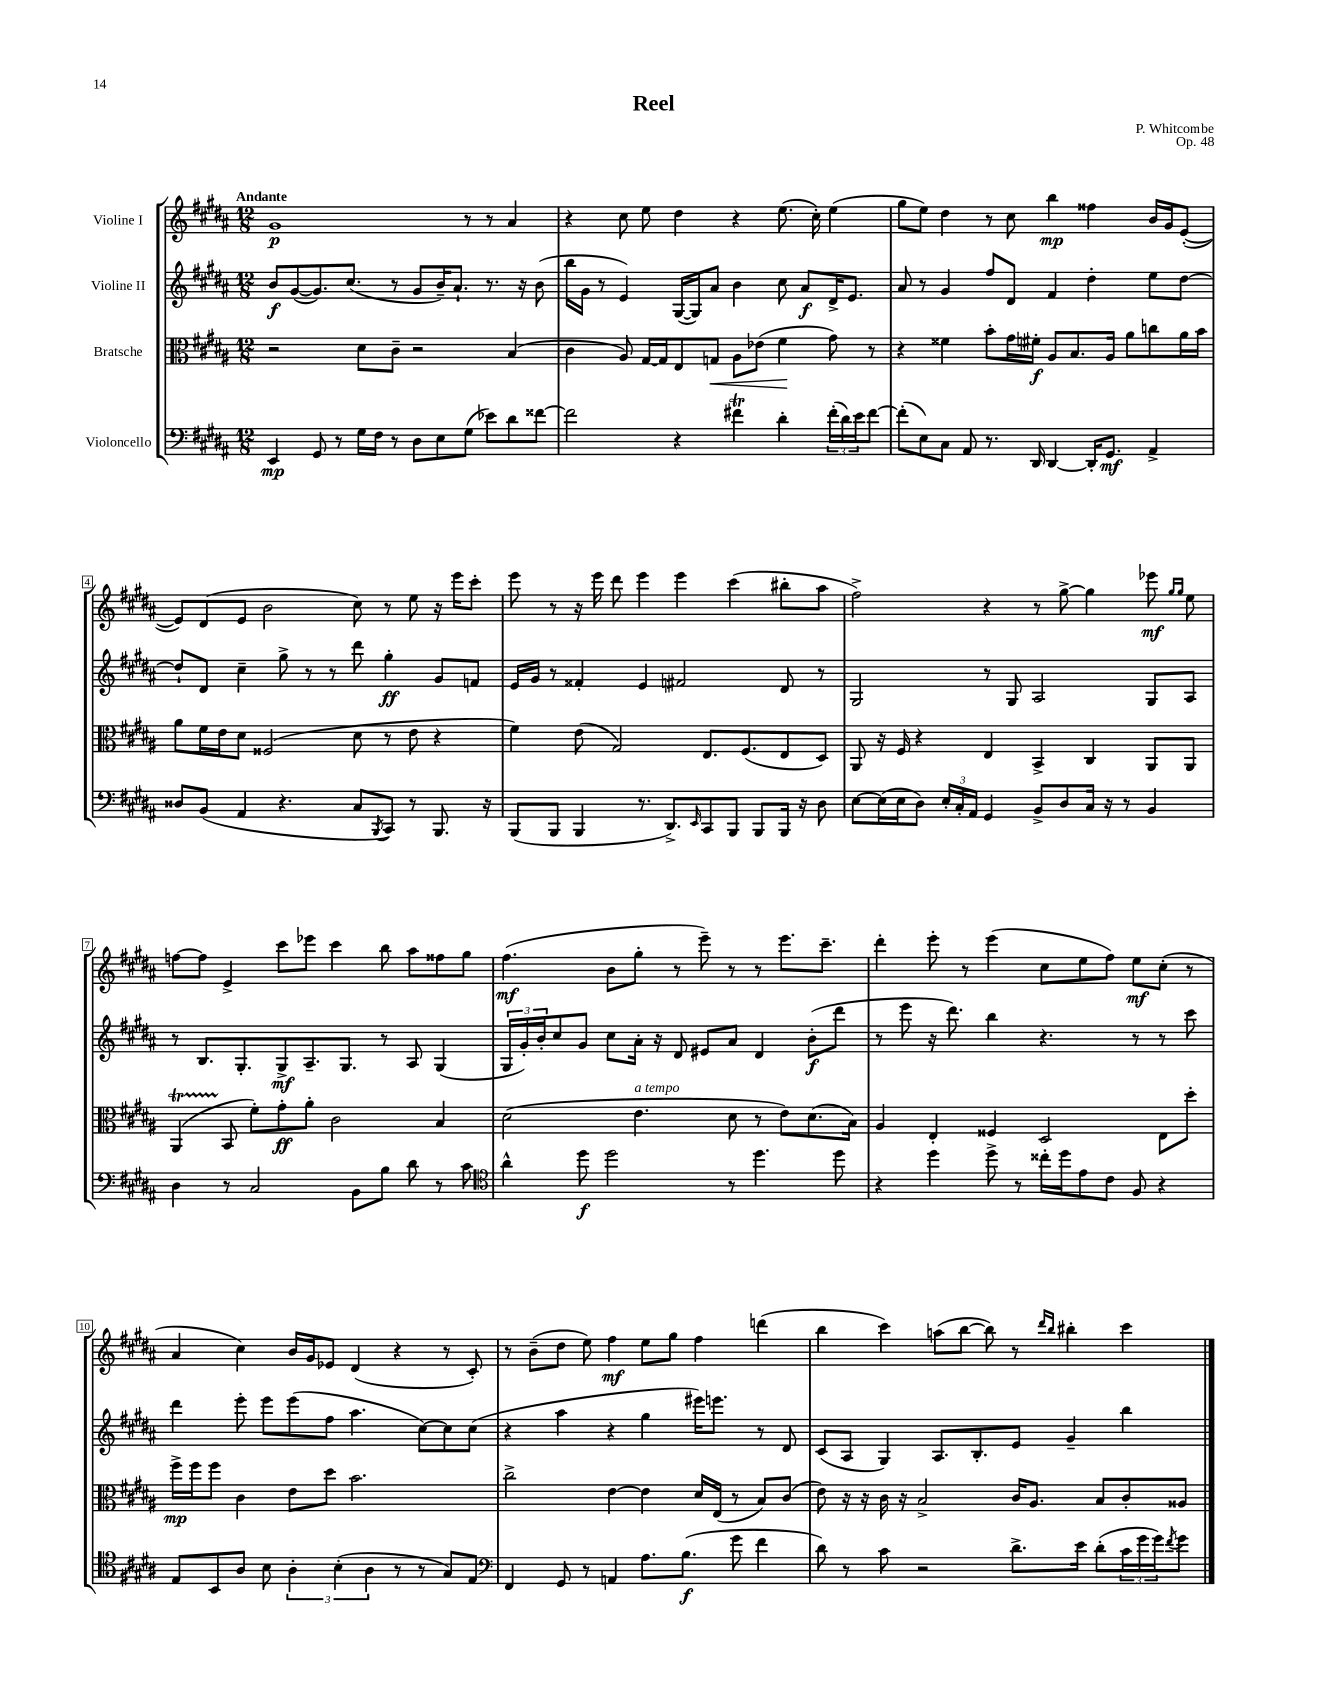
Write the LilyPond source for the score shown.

\header { title = "Reel" composer = "P. Whitcombe" opus = "Op. 48" }
<<
\new StaffGroup <<
\new Staff = "s0" \with { instrumentName = "Violine I" } {
    \clef treble \key b \major \numericTimeSignature \time 12/8 \tempo "Andante"
    gis'1\p r8 r8 ais'4 |
    r4 cis''8 e''8 dis''4 r4 e''8.( cis''16-.) e''4( |
    gis''8 e''8) dis''4 r8 cis''8 b''4\mp fisis''4 b'16 gis'16 e'8~-.( |
    e'8) dis'8( e'8 b'2 cis''8) r8 e''8 r16 e'''16 cis'''8-. |
    e'''8 r8 r16 e'''16 dis'''8 e'''4 e'''4 cis'''4( bis''8-. ais''8 |
    fis''2->) r4 r8 gis''8~-> gis''4 ees'''8\mf \grace { gis''16 gis''16 } e''8 |
    f''8~ f''8 e'4-> cis'''8 ees'''8 cis'''4 b''8 ais''8 fisis''8 gis''8 |
    fis''4.\mf( b'8 gis''8-. r8 e'''8--) r8 r8 e'''8. cis'''8.-- |
    dis'''4-. e'''8-. r8 e'''4( cis''8 e''8 fis''8) e''8\mf cis''8-.( r8 |
    ais'4 cis''4) b'16 gis'16 ees'8 dis'4( r4 r8 cis'8-.) |
    r8 b'8--( dis''8 e''8) fis''4\mf e''8 gis''8 fis''4 d'''4( |
    b''4 cis'''4) a''8( b''8~ b''8) r8 \grace { dis'''16 b''16 } bis''4-. cis'''4 \bar "|." |
}
\new Staff = "s1" \with { instrumentName = "Violine II" } {
    \clef treble \key b \major \numericTimeSignature \time 12/8
    b'8\f gis'8~( gis'8.) cis''8.( r8 gis'8 b'16--) ais'8.-! r8. r16 b'8( |
    b''16 gis'16 r8 e'4) gis16~( gis16) ais'8 b'4 cis''8 ais'8\f dis'16-> e'8. |
    ais'8 r8 gis'4 fis''8 dis'8 fis'4 dis''4-. e''8 dis''8~ |
    dis''8-! dis'8 cis''4-- gis''8-> r8 r8 dis'''8 gis''4-.\ff gis'8 f'8 |
    e'16 gis'16 r8 fisis'4-. e'4 fis'2 dis'8 r8 |
    gis2 r8 gis8 ais2 gis8 ais8 |
    r8 b8. gis8.-. gis8->\mf ais8.-- gis8. r8 ais8 gis4( |
    \tuplet 3/2 { gis16 gis'16-.) b'16-. } cis''8 gis'8 cis''8 ais'16-. r16 dis'8 eis'8 ais'8 dis'4 b'8-.\f( dis'''8 |
    r8 e'''8 r16 dis'''8.) b''4 r4. r8 r8 cis'''8 |
    dis'''4 e'''8-. e'''8 e'''8( fis''8 ais''4. cis''8~) cis''8 cis''8( |
    r4 ais''4 r4 gis''4 eis'''16) e'''8. r8 dis'8 |
    cis'8( ais8 gis4) ais8. b8.-. e'8 gis'4-- b''4 \bar "|." |
}
\new Staff = "s2" \with { instrumentName = "Bratsche" } {
    \clef alto \key b \major \numericTimeSignature \time 12/8
    r2 dis'8 cis'8-- r2 b4( |
    cis'4 ais8) gis16~ gis16 e8 g8\< ais8 ees'8( fis'4\! gis'8) r8 |
    r4 fisis'4 b'8-. gis'16 fis'16-.\f ais8 b8. ais16 ais'8 c''8 ais'16 b'16 |
    ais'8 fis'16 e'16 dis'8 fisis2( dis'8 r8 e'8 r4 |
    fis'4) e'8( gis2) e8. fis8.( e8 dis8) |
    ais,8 r16 fis16 r4 e4 b,4-> cis4 ais,8 ais,8 |
    ais,4\startTrillSpan( b,8\stopTrillSpan fis'8-.) gis'8-.\ff ais'8-. cis'2 b4 |
    dis'2( e'4.^\markup { \italic "a tempo" } dis'8 r8 e'8) dis'8.( b16) |
    ais4 e4-. fisis4 dis2 e8 dis''8-. |
    fis''16->\mp fis''16 fis''8 cis'4 e'8 dis''8 b'2. |
    cis''2-> e'4~ e'4 dis'16 e16( r8 b8) cis'8( |
    e'8) r16 r16 cis'16 r16 b2-> cis'16 ais8. b8 cis'8-. aisis8 \bar "|." |
}
\new Staff = "s3" \with { instrumentName = "Violoncello" } {
    \clef bass \key b \major \numericTimeSignature \time 12/8
    e,4\mp gis,8 r8 gis16 fis16 r8 dis8 e8 gis8( ees'8) dis'8 fisis'8~ |
    fisis'2 r4 fis'4\trill dis'4-. \tuplet 3/2 { fis'16-.( dis'16) e'16 } fis'8~ |
    fis'8-.( e8) cis8 ais,8 r8. dis,16 dis,4~ dis,16-. gis,8.\mf ais,4-> |
    disis8 b,8( ais,4 r4. cis8 \acciaccatura { b,,8 } cis,8) r8 b,,8. r16 |
    b,,8( b,,8 b,,4 r8. dis,8.->) \grace { e,16 } cis,8 b,,8 b,,8 b,,16 r16 dis8 |
    e8~ e16( e16 dis8) \tuplet 3/2 { e16-. cis16-. ais,16 } gis,4 b,8-> dis8 cis16 r16 r8 b,4 |
    dis4 r8 cis2 b,8 b8 dis'8 r8 cis'8 |
    \clef tenor ais'4-^ dis''8\f dis''2 r8 dis''4. dis''8 |
    r4 dis''4 dis''8-> r8 cisis''16-. dis''16 e'8 cis'8 fis8 r4 |
    e8 b,8 ais8 b8 \tuplet 3/2 { ais4-. b4-.( ais4 } r8 r8 gis8) e8 |
    \clef bass fis,4 gis,8 r8 a,4 ais8. b8.\f( gis'8 fis'4 |
    dis'8) r8 cis'8 r2 dis'8.-> e'16 dis'8-.( \tuplet 3/2 { cis'16 gis'16 gis'16) } \acciaccatura { fis'8 } gis'8 \bar "|." |
}
>>
>>
\layout { \context { \Score \override BarNumber.stencil = #(make-stencil-boxer 0.1 0.3 ly:text-interface::print) } }
